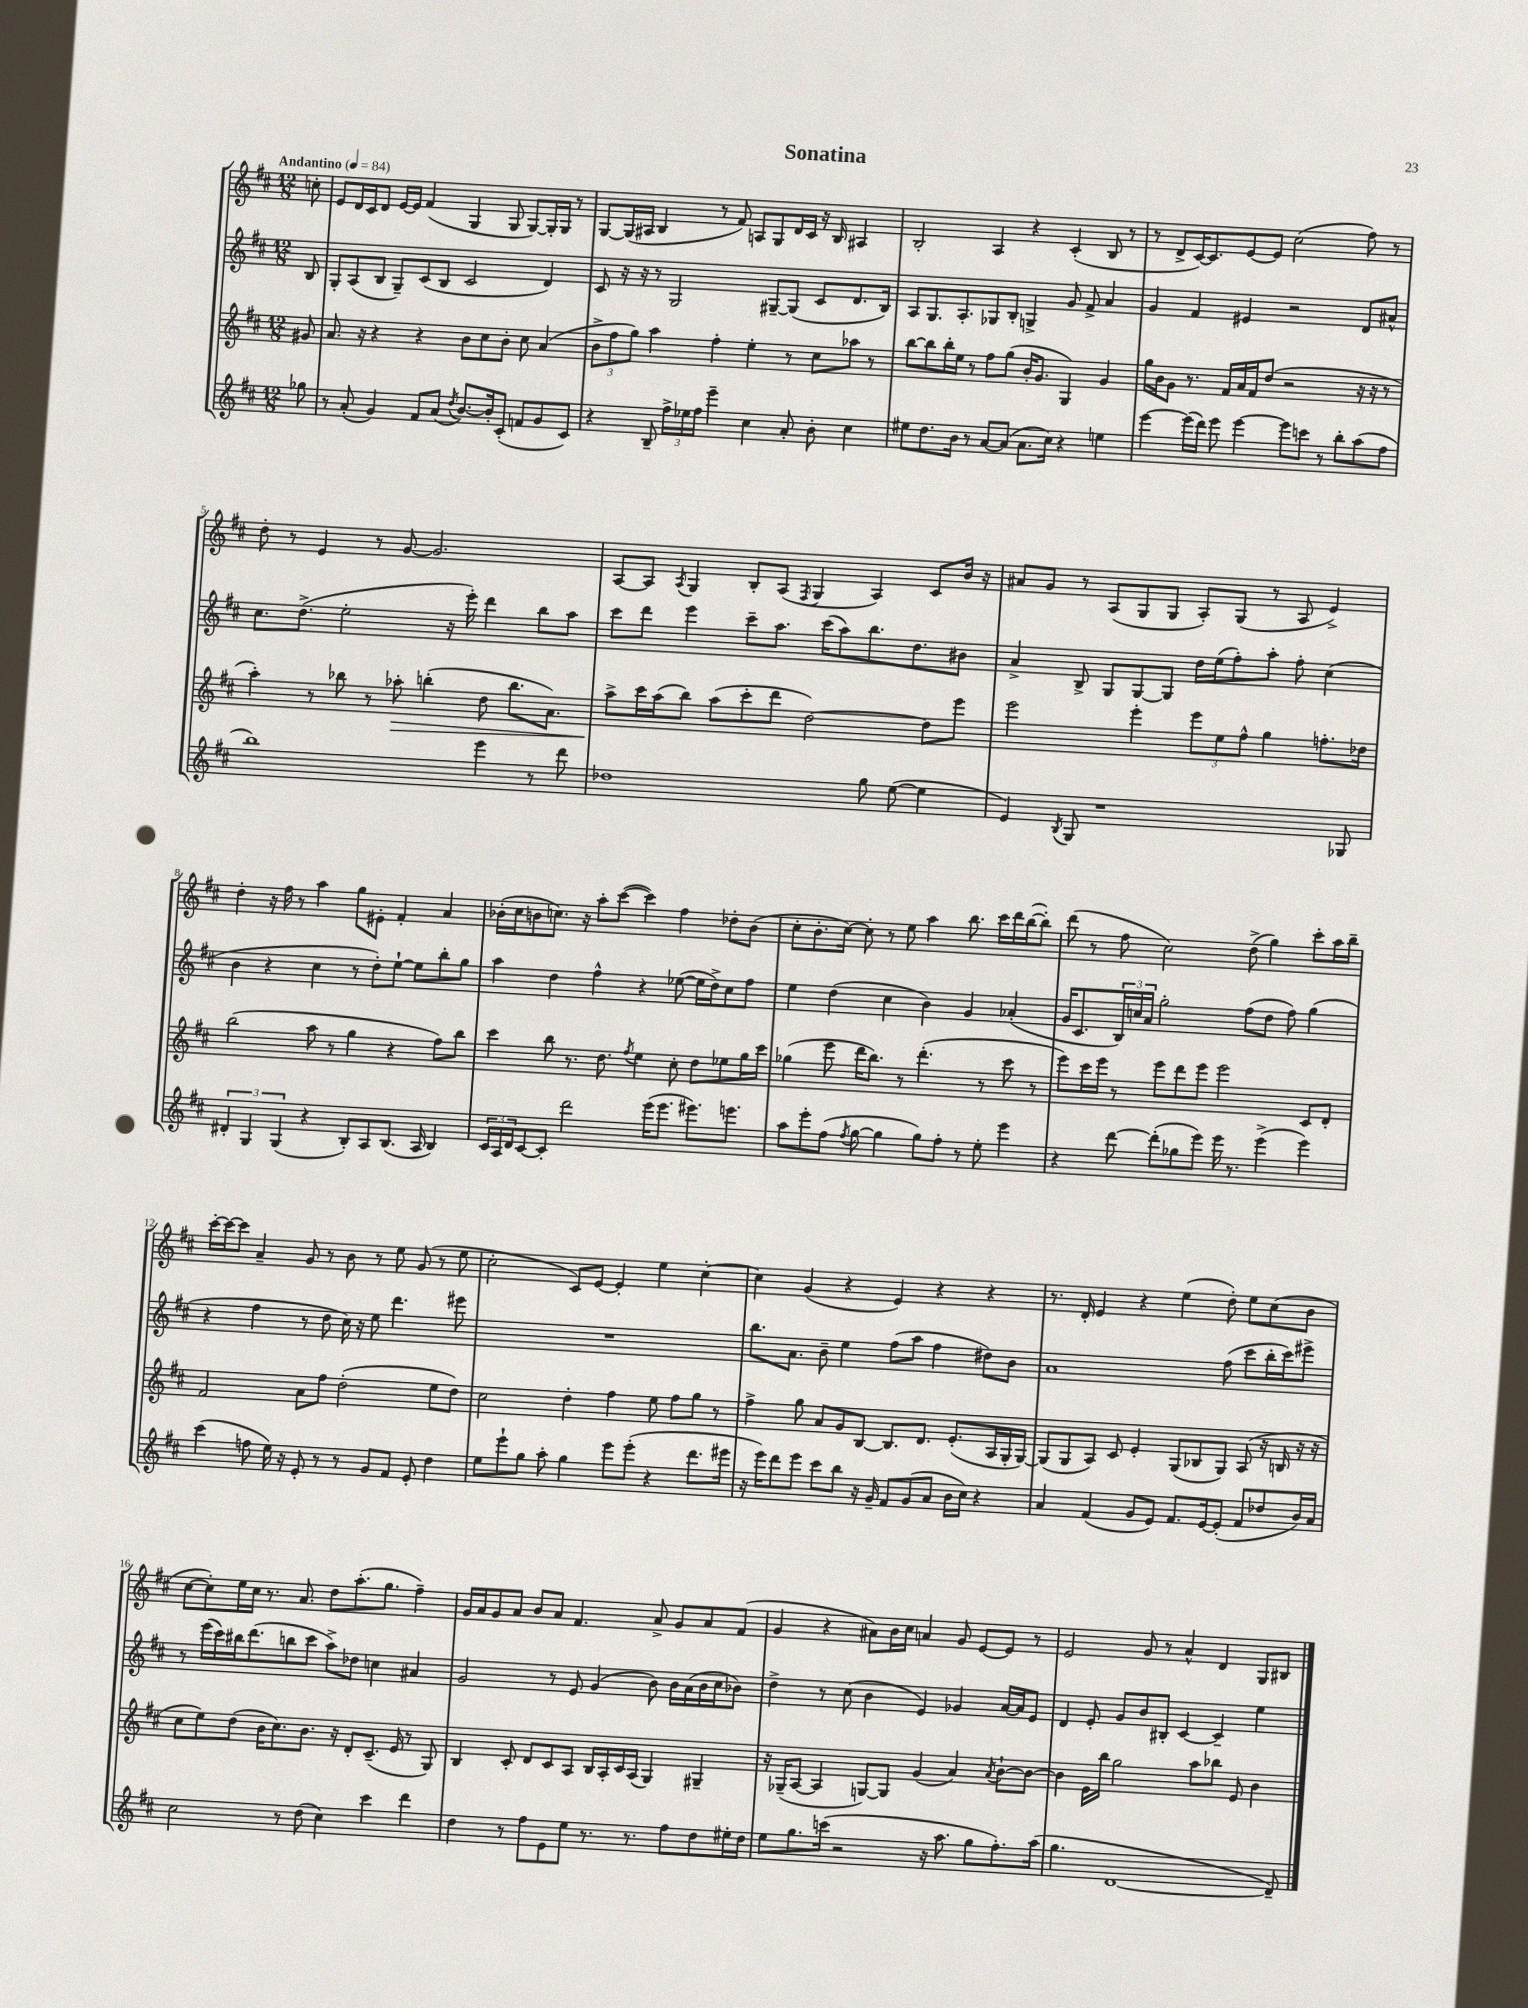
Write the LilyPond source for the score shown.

\header { title = "Sonatina" }
<<
\new StaffGroup <<
\new Staff = "s0" {
    \clef treble \key d \major \numericTimeSignature \time 12/8 \partial 8 \tempo "Andantino" 4 = 84
    c''8-. |
    e'8 d'16 cis'16 d'8 e'16~ e'16 fis'4( g4 g8 g8~) g16-. g16 r8 |
    g8~ g16( ais16 b4 r8 fis'8) a8 g8 d'16 cis'16 r16 b16 ais4 |
    b2-. a4 r4 cis'4-.( b8 r8 |
    r8 d'8-> cis'16~) cis'8. e'8~ e'8 cis''2( fis''8) r8 |
    d''8-. r8 e'4 r8 g'8~ g'2. |
    a8~ a8 \acciaccatura { a8 } g4 b8-. a8( \acciaccatura { fis8 } g4 a4) cis'8 b'16 r16 |
    ais'8 g'8 r8 a8( g8 g8 a8-.) g8( r8 a8 e'4->) |
    d''4-. r16 fis''16 r8 a''4 g''8 eis'8-. fis'4-. a'4 |
    bes'16-.( cis''16 b'8 c''8.) r16 a''8-. cis'''8~( cis'''4) fis''4 des''8-. b'8( |
    cis''8-. b'8.-. cis''16~) cis''8-. r8 e''8 a''4 b''8. cis'''16 d'''16 b''16~( b''8-.) |
    d'''8( r8 fis''8 cis''2) d''8->( g''4) cis'''8-. a''16 b''16-- |
    cis'''16~-. cis'''16~ cis'''8 a'4-- g'8 r8 b'8 r8 e''8 g'8( r8 e''8 |
    cis''2-. cis'8) e'8~ e'4-. e''4 cis''4~-. |
    cis''4 g'4( r4 e'4) r4 r4 |
    r8. d'16-. e'4 r4 e''4( d''8-.) e''8 cis''8( b'8 |
    cis''8~ cis''8-.) e''16 cis''16 r8. a'8. d''8 a''8.-.( g''8. fis''4--) |
    g'16 a'16 g'8 a'8 b'8 a'8 fis'4. a'8-> g'8 a'8 fis'8( |
    g'4 r4 ais'8) b'16 cis''16 a'4 g'8 e'8~ e'8 r8 |
    e'2 g'8 r8 a'4-^ d'4 g8 bis8 \bar "|." |
}
\new Staff = "s1" {
    \clef treble \key d \major \numericTimeSignature \time 12/8 \partial 8
    b8 |
    g8-. a8( b8 g8--) cis'8( b8 cis'2 d'4) |
    cis'8 r16 r16 r8 g2 gis8~-- gis8( cis'8 d'8. b16) |
    a8 g8. a8.-. ges8 b8-. g4-> g'8 fis'8-> a'4 |
    g'4 fis'4 eis'4 r2 d'8 ais'8-^ |
    cis''8. d''8.->( e''2-. r16 e'''16-.) d'''4 b''8 a''8 |
    cis'''8 d'''8 e'''4 cis'''8-- a''8. cis'''16( a''8) b''8. d''8. bis'8 |
    a'4-> b8-> g8 g8~ g8 d''16 e''16( fis''8-.) a''8-. fis''8-. cis''4( |
    b'4 r4 cis''4 r8 d''8-.) e''8~-! e''8 b''8-. g''8 |
    a''4 d''4 fis''4-^ r4 ees''8~( ees''16 d''16->) cis''8 fis''8 |
    e''4 d''4( cis''4 b'4) g'4 aes'4-.( |
    g'16 cis'8. \tuplet 3/2 { b16) c''16 a'16 } g''2-. fis''8( d''8 fis''8) g''4( |
    r4 fis''4 r8 d''8 cis''16) r16 e''8 d'''4. eis'''8 |
    R1. |
    b''8. a'8. b'8-- e''4 fis''8( a''8 fis''4 dis''8) b'8 |
    a'1 fis''8( cis'''8 b''16-. cis'''16) eis'''8-> |
    r8 e'''16( cis'''16) bis''16 d'''8.( b''8 cis'''8 a''8->) des''8 c''4 ais'4 |
    g'2 r8 e'8 g'4( b'8) b'16 a'16( b'16 cis''16 bes'8) |
    d''4-> r8 cis''8( b'4 e'4) ges'4 a'16~ a'16 e'8 |
    d'4 e'8-. g'8 b'8 bis8-. cis'4~ cis'4-- e''4 \bar "|." |
}
\new Staff = "s2" {
    \clef treble \key d \major \numericTimeSignature \time 12/8 \partial 8
    gis'8 |
    a'8. r16 r4 r4 b'8 cis''8 b'8-. cis''8 a'4( |
    \tuplet 3/2 { b'8-> fis''8 g''8) } a''4 fis''4-. e''4-. r8 cis''8 aes''8 r8 |
    b''8~ b''8 b''16-. e''16 r8 fis''8 g''8( b'16-. g'8. g4) g'4 |
    g''16 b'16 g'8 r8. fis'16 a'16 fis'16 d''8( r2 r16 r16 r8 |
    a''4-.) r8 bes''8 r8 aes''8-.\> b''4-.( d''8 b''8. a'8.) |
    a''8->\! cis'''16 a''16( b''8) a''8( cis'''8-. d'''8 d''2~) d''8 e'''8 |
    e'''2 e'''4-. \tuplet 3/2 { e'''8 e''8 fis''8-^ } g''4 f''8.-. des''16 |
    b''2( a''8 r8 g''4 r4 fis''8) b''8 |
    cis'''4 b''8 r8. d''8. \acciaccatura { fis''8 } e''4 cis''8-. d''8 ees''8 g''16 cis'''16 |
    ges''4( e'''8 d'''16 b''8.) r8 d'''4.-.( r8 cis'''8 r8 |
    e'''8) cis'''16 e'''16 r8 e'''8 d'''8 e'''8 e'''2 cis'8 d'8-. |
    fis'2 a'8 fis''8 d''2-.( e''8 d''8) |
    cis''2 d''4-. fis''4 e''8 fis''8 g''8 r8 |
    fis''4-> g''8 a'8 g'8 b8~ b8. d'8. e'8.-.( a16 g16-. g16~) |
    g8( g8 a8) cis'8 e'4-. g8( bes8 g8) a8( r16 b16 r16 r16 |
    cis''8 e''8) d''8( b'16 cis''8.) b'8. r16 d'8-. cis'8.--( e'16 r8 g8) |
    b4 cis'8-. d'8 cis'8 a8 b16 a16-. cis'16 a16( g4) gis4-- |
    r16 ges16--( a8~ a4 g8~) g8 g'4( a'4) \acciaccatura { a'8 } b'8~-! b'8~ |
    b'4 e'16 b''16 g''2 a''8 bes''8 e'8 b'4 \bar "|." |
}
\new Staff = "s3" {
    \clef treble \key d \major \numericTimeSignature \time 12/8 \partial 8
    ges''8 |
    r8 a'8-.( g'4) fis'8 a'8( \acciaccatura { d''8 } b'8.~) b'16-. cis'8-.( f'8 g'8 cis'8) |
    r4 b8-- \tuplet 3/2 { fis''16-> ees''16 fis''16 } e'''4-- cis''4 a'8-. b'8-. cis''4 |
    eis''8 d''8. b'16 r8 a'8~ a'8( a'8. cis''16) r4 e''4 |
    e'''4~ e'''16( d'''16) e'''8 e'''4~ e'''8 c'''8 r8 b''8-. a''8( fis''8 |
    b''1) e'''4 r8 d'''8 |
    des''1 g''8 e''8~( e''4 |
    e'4) \acciaccatura { b8 } g8 r1 ges8 |
    \tuplet 3/2 { dis'4-. g4 g4( } r4 b8-.) a8 b8.( a16 b4) |
    \tuplet 3/2 { cis'16 a16 d'16 } cis'8~ cis'8-. d'''2 e'''16( e'''8. eis'''8.) e'''8. |
    a''8 e'''8-. fis''8( \acciaccatura { fis''8 } g''8~ g''4 g''8) fis''8-. r8 e''8-. e'''4 |
    r4 d'''8~ d'''8-.( ges''8 e'''8) e'''16 r8. e'''4->( e'''4) |
    cis'''4( f''8 e''16) r16 e'8-. r8 r8 g'8 fis'8 e'8-. d''4 |
    e''8 e'''8-! g''8 a''8-. g''4 e'''8 e'''8-.( r4 d'''8. eis'''16 |
    r16 e'''16) d'''8 e'''8 cis'''8 b''8 r16 g'16-- fis'8 g'8( a'8 b'16 cis''16) r4 |
    a'4 fis'4( g'8 e'8) fis'8. e'16~ e'8-.( fis'8 des''8 b'16) a'16 |
    cis''2 r8 d''8( cis''4) cis'''4 d'''4 |
    d''4 r8 fis''8 e'8 e''8 r8. r8. fis''8 d''8 eis''16-. d''16 |
    e''8 g''8. c'''16( r2 r16 a''8. g''8 fis''8.-.) a''16( |
    g''4. d'1~ d'8--) \bar "|." |
}
>>
>>
